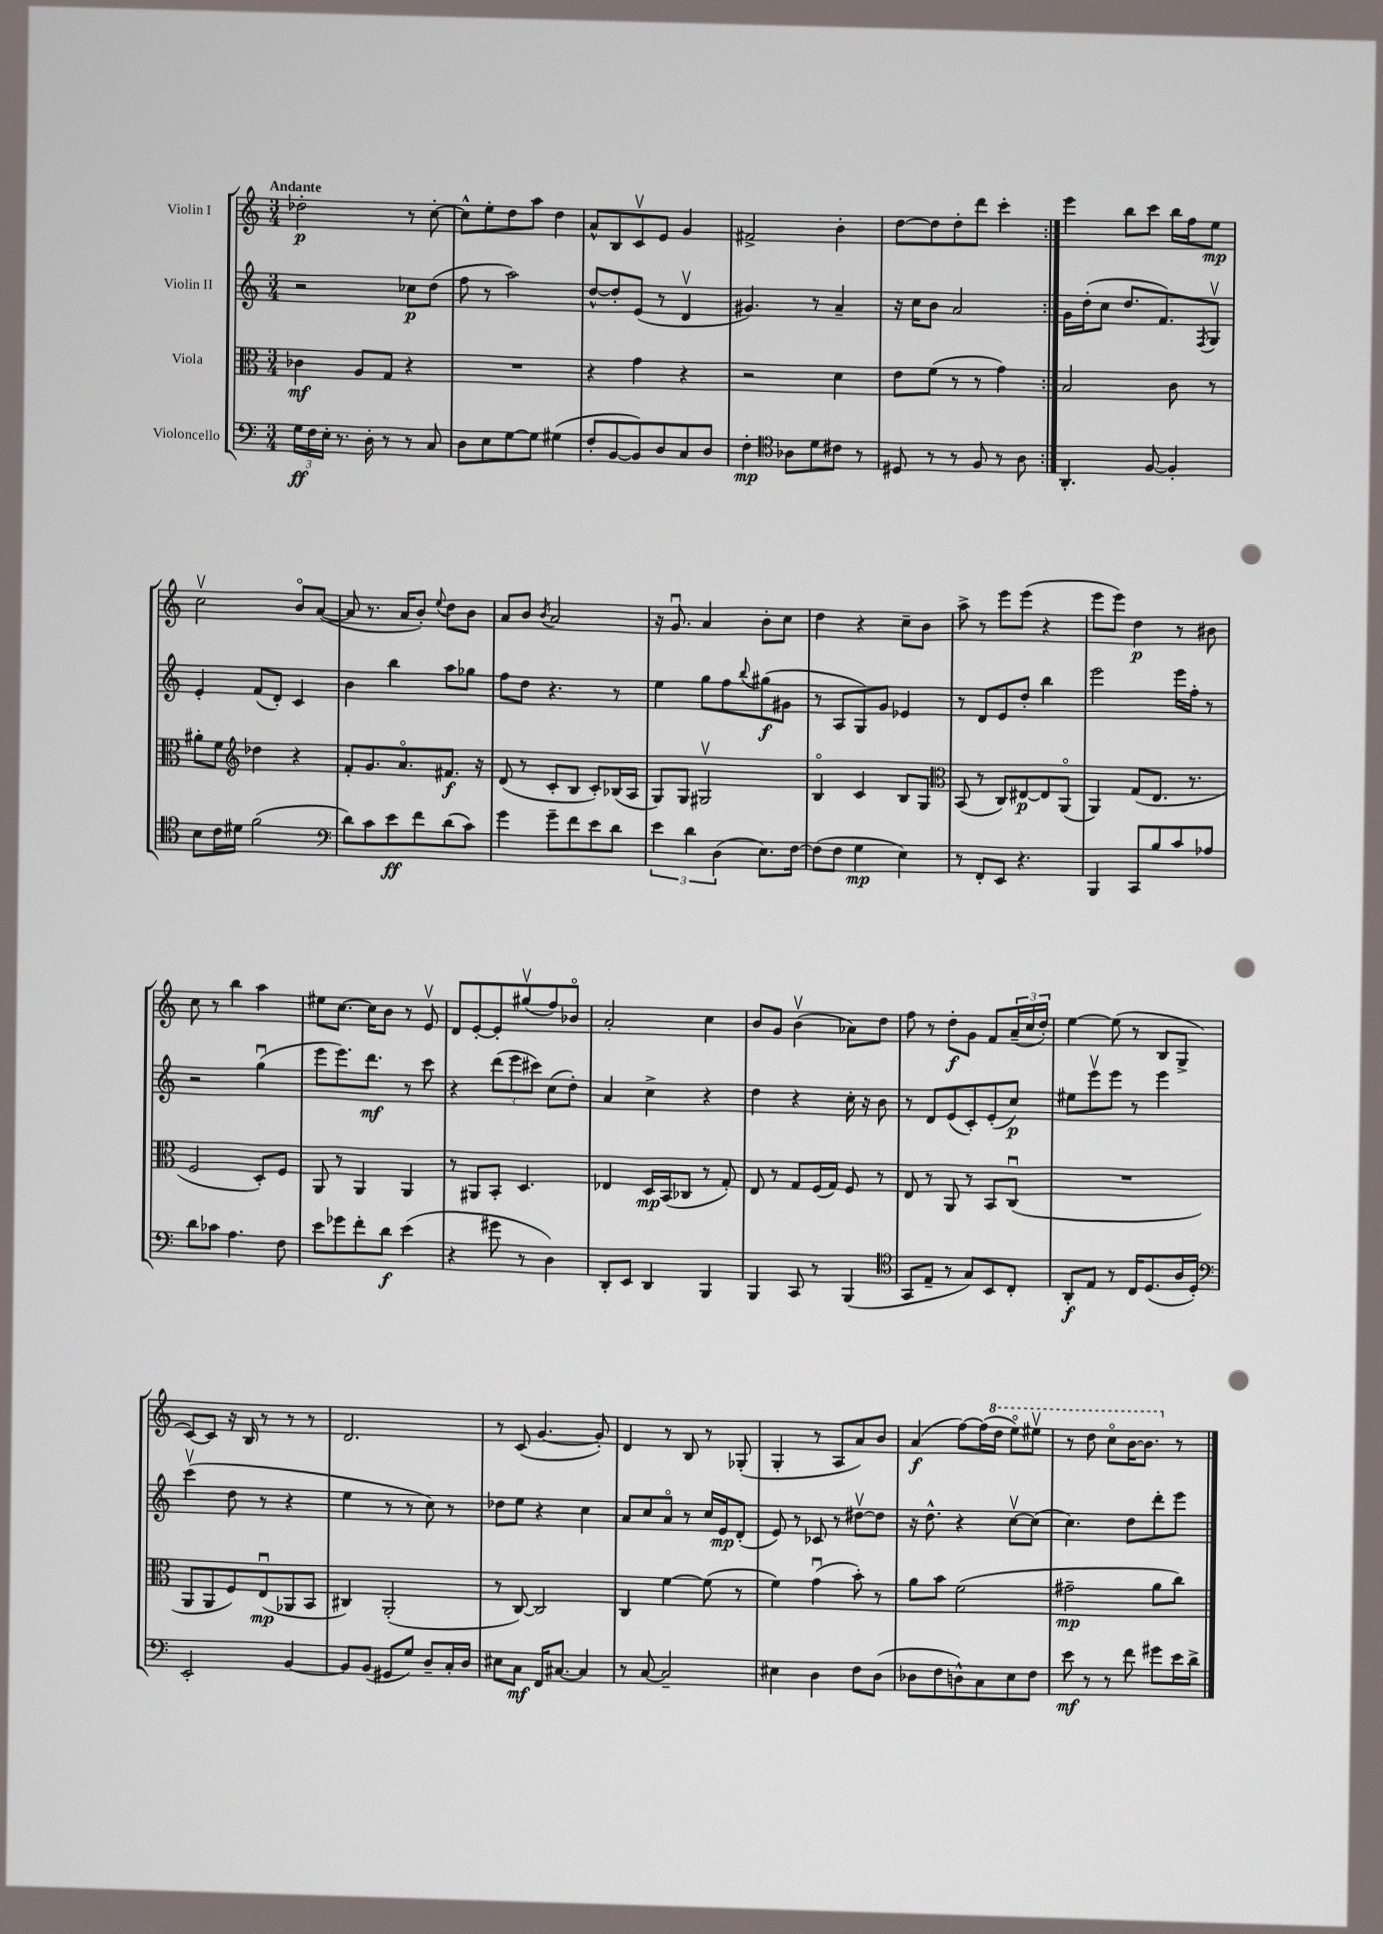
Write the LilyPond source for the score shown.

<<
\new StaffGroup <<
\new Staff = "s0" \with { instrumentName = "Violin I" } {
    \clef treble \key c \major \numericTimeSignature \time 3/4 \tempo "Andante"
    \repeat volta 2 { des''2-.\p r8 c''8~-. |
    c''8-^ e''8-. d''8 a''8 d''4 |
    a'8-^ b8 c'8\upbow e'8 g'4 |
    fis'2-> b'4-. |
    d''8~ d''8 d''8-. d'''8 c'''4-. | }
    e'''4 b''8 c'''8 b''16 f''16 e''8\mp |
    c''2\upbow b'8\flageolet a'8~( |
    a'8 r8. a'16 b'8-.) \appoggiatura { e''8 } d''8 b'8 |
    a'8 b'8 \acciaccatura { b'8 } a'2 |
    r16 g'8.\downbow a'4 b'8-. c''8 |
    d''4 r4 c''8-- b'8 |
    a''8-> r8 e'''8 e'''8( r4 |
    e'''8 e'''8) d''4\p r8 bis'8 |
    c''8 r8 b''4 a''4 |
    eis''8 c''8.~ c''16 b'8 r8 e'8\upbow |
    d'8 e'8~-. e'8-. gis''8\upbow( f''8) bes'8\flageolet |
    a'2-. c''4 |
    b'8 g'8 b'4\upbow( aes'8) d''8 |
    f''8 r8 d''8-.\f g'8 f'8 \tuplet 3/2 { a'16--( c''16 d''16-.) } |
    e''4~ e''8( r8 b8 g8-> |
    c'8~) c'8 r16 b16 r8 r8 r8 |
    d'2. |
    r8 c'8( g'4.~ g'8-.) |
    d'4 r8 b8 r8 ges8-.( |
    g4-. r8 a8 a'8) b'8 |
    a'4\f( f''8~) f''16( \ottava #1 d'''16 e'''8\flageolet) eis'''8\upbow |
    r8 d'''8 c'''8\flageolet b''16~ b''8. \ottava #0 r8 \bar "|." |
}
\new Staff = "s1" \with { instrumentName = "Violin II" } {
    \clef treble \key c \major \numericTimeSignature \time 3/4
    \repeat volta 2 { r2 ces''8\p d''8( |
    f''8 r8 a''2) |
    d''8~-^ d''8-. e'8( r8 d'4\upbow |
    gis'4.) r8 a'4-- |
    r16 c''16 b'8 a'2 | }
    g'16 d''16-.( c''8 d''8. f'8.) \acciaccatura { f8 } g8\upbow |
    e'4-. f'8( d'8-.) c'4 |
    b'4 b''4 a''8 ges''8 |
    f''8 d''8 r4. r8 |
    e''4 g''8 f''8 \appoggiatura { b''8 } gis''8\f( gis'8 |
    r8 a8 g8) g'8 ees'4 |
    r8 d'8 e'8 d''8-. b''4 |
    e'''2 e'''16 f''16-. r8 |
    r2 g''4\downbow( |
    e'''8 e'''8.) d'''8.\mf r8 c'''8 |
    r4 \tuplet 3/2 { d'''8( e'''8 cis'''8) } c''8( d''8-.) |
    a'4 c''4-> r4 |
    d''4 r4 c''16-. r16 b'8 |
    r8 d'8 e'8( c'8-.) e'8-.( c''8\p) |
    eis''8 e'''8\upbow e'''8 r8 e'''4 |
    c'''4\upbow( d''8 r8 r4 |
    e''4 r8 r8 c''8) r8 |
    des''8 e''8 r4 c''4 |
    a'8 c''8 a'8\flageolet r8 c''16 e'16\mp d'8-.( |
    e'8) r8 ces'8 r8 dis''8~\upbow dis''8 |
    r16 d''8.-^ r4 c''8~\upbow c''8( |
    c''4.) d''8 d'''8-. e'''8 \bar "|." |
}
\new Staff = "s2" \with { instrumentName = "Viola" } {
    \clef alto \key c \major \numericTimeSignature \time 3/4
    \repeat volta 2 { ces'4\mf a8 g8 r4 |
    R2. |
    r4 g'4 r4 |
    r2 d'4 |
    e'8 f'8( r8 r8 g'4) | }
    b2 c'8 r8 |
    ais'8-. f'8 \clef treble des''4 r4 |
    f'8-. g'8. a'8.\flageolet fis'8.\f r16 |
    d'8( r8 c'8-. b8 c'8-.) bes16( a16 |
    g8) g8 gis2\upbow |
    b4\flageolet c'4 b8 g8 |
    \clef alto b,8( r8 c8) eis8~\p eis8 a,8\flageolet( |
    a,4) g8( e8. r8. |
    f2 d8-.) f8 |
    a,8 r8 a,4 a,4 |
    r8 ais,8 b,8-. d4. |
    ees4 d16\mp b,16( ces8 r8 g8-.) |
    e8 r8 g8 f16( g16) f8 r8 |
    e8 r8 a,8 r8 b,8 c8\downbow( |
    R2. |
    a,8 a,8 f8) e8\downbow\mp( aes,8 b,8 |
    cis4) a,2-.( |
    r8 c8~) c2 |
    c4 f'4~ f'8( r8 |
    f'4) g'4\downbow( b'8-.) r8 |
    a'8 b'8 f'2( |
    gis'2--\mp a'8 c''8) \bar "|." |
}
\new Staff = "s3" \with { instrumentName = "Violoncello" } {
    \clef bass \key c \major \numericTimeSignature \time 3/4
    \repeat volta 2 { \tuplet 3/2 { g16\ff f16 e16-. } r8. d16-. r8 r8 c8 |
    d8 e8 g8~ g8 gis4( |
    f8-. b,8~ b,8) d8 c8 d8 |
    f4-.\mp \clef tenor aes8 d'8 cis'8 r8 |
    dis8 r8 r8 f8 r8 a8 | }
    a,4.-. f8~ f4-. |
    b8 c'16 dis'16 f'2( |
    \clef bass d'8) c'8 e'8\ff f'8 d'8( c'8) |
    g'4 g'8-- f'8 e'8 d'8 |
    \tuplet 3/2 { e'4 d'4 d4( } e8.) f16~ |
    f8( f8 g4\mp e4) |
    r8 f,8-. e,8 r4. |
    b,,4 c,8 b8 c'8 aes8 |
    d'8 ces'8 a4. f8 |
    e'8 ges'8 f'8-. d'8\f e'4( |
    r4 gis'8 r8 d4) |
    d,8-. e,8 d,4 b,,4 |
    b,,4 c,8 r8 b,,4( |
    \clef tenor g,8 e8-- r8 g8) b,8 c8-. |
    a,8-.\f e8 r8 c16 d8.( a16 d16-.) |
    \clef bass e,2-. b,4~ |
    b,8 b,8( gis,8 g8) d8-- c16-. d16 |
    eis8 c8\mf f,16 cis8.~ cis4 |
    r8 c8~ c2-- |
    eis4 d4 f8 d8( |
    des8 f8 d8-^) c8 e8 f8 |
    e'8\mf r8 r8 f'8 gis'8 e'16 d'16-> \bar "|." |
}
>>
>>
\layout { \context { \Score \remove "Bar_number_engraver" } }
